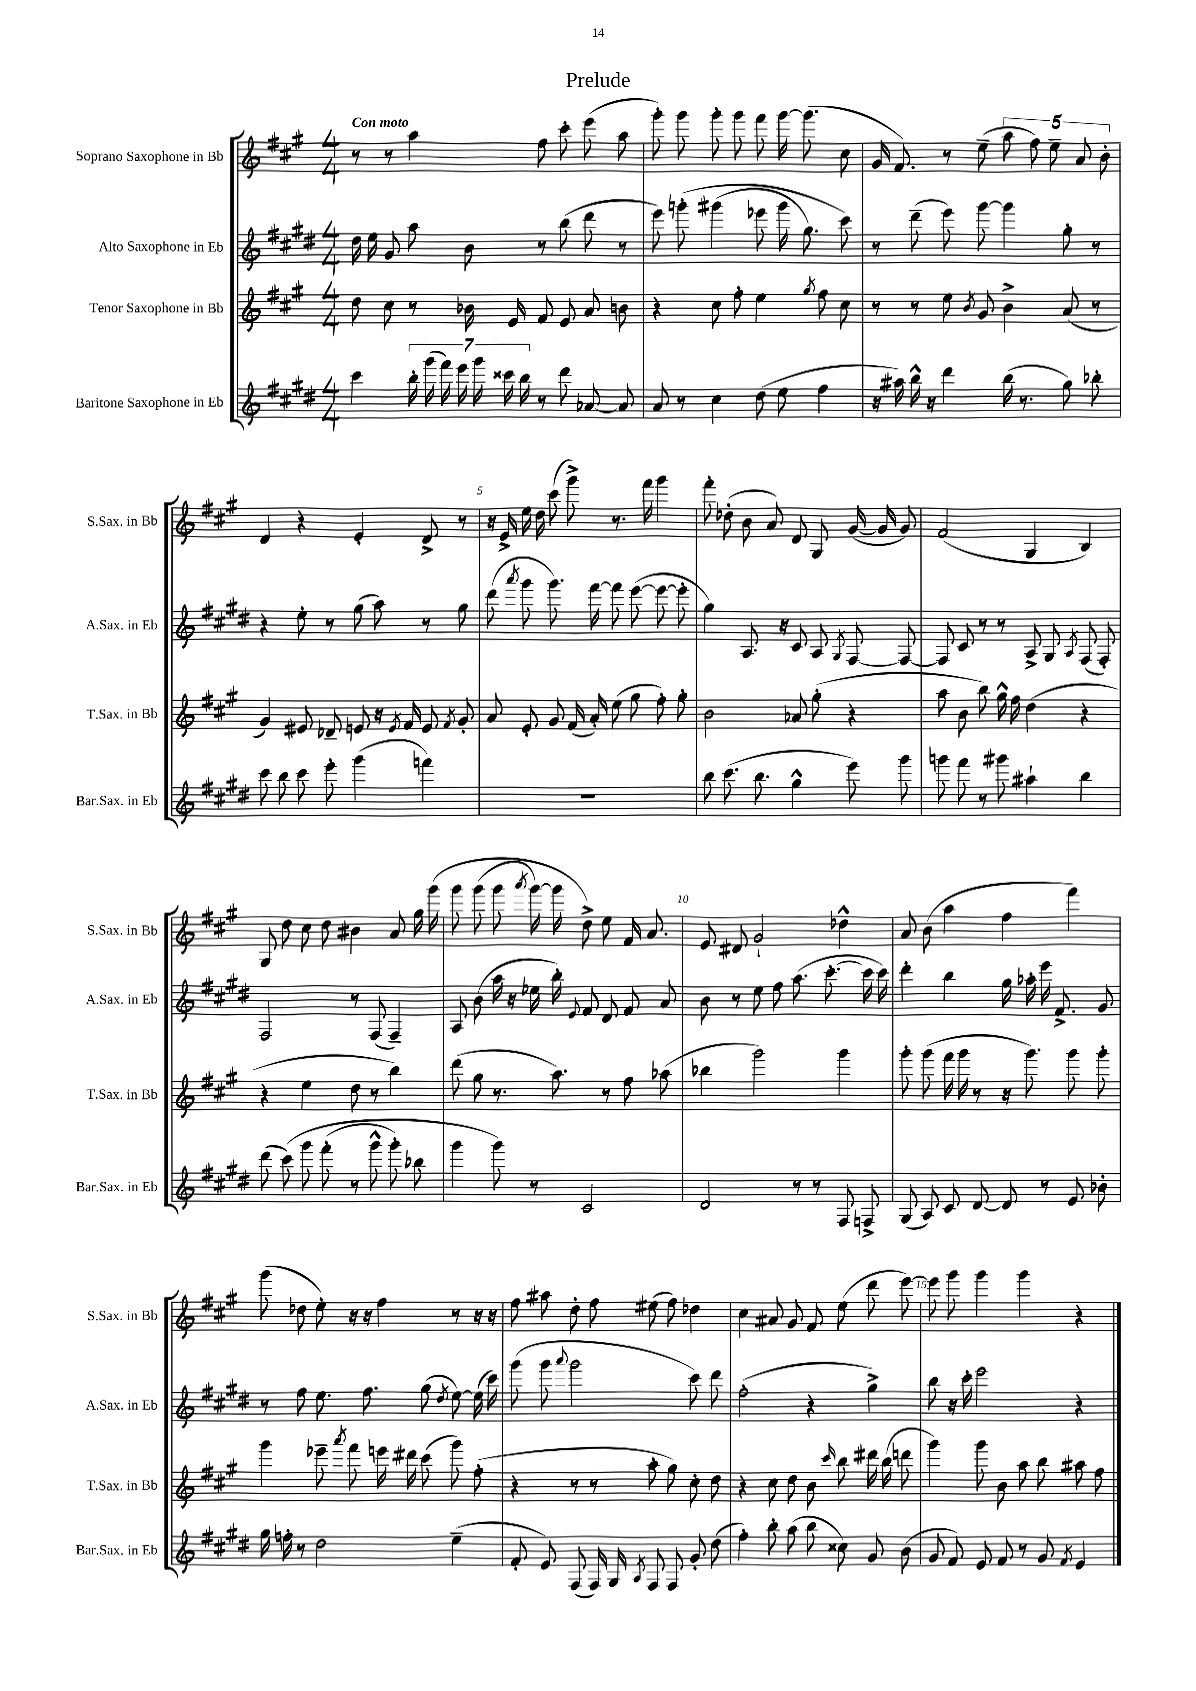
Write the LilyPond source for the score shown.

\header { title = "Prelude" }
<<
\new StaffGroup <<
\new Staff = "s0" \with { instrumentName = "Soprano Saxophone in Bb" shortInstrumentName = "S.Sax. in Bb" } {
    \clef treble \key a \major \numericTimeSignature \time 4/4 \tempo "Con moto"
    \autoBeamOff r8 r8 a''4 fis''8 cis'''8-. e'''8( a''8 |
    gis'''8-.) gis'''8 gis'''8-. gis'''8 fis'''8 gis'''16~ gis'''8.( cis''8 |
    gis'16 fis'8.) r8 e''8--( \tuplet 5/4 { a''8 fis''8) e''8-- a'8 b'8-. } |
    d'4 r4 e'4-. d'8-> r8 |
    r16 e'16-> e''16 d''16 cis'''8( gis'''8->) r8. fis'''16 gis'''4 |
    fis'''8-. des''8-.( b'8 a'8) d'8 gis8 gis'16~( gis'16 gis'8) |
    fis'2( gis4 b4) |
    gis8 d''8 cis''8 d''8 bis'4 a'8 gis''16 gis'''16\( |
    gis'''8 gis'''8( gis'''8 \acciaccatura { a'''8 } gis'''16~) gis'''16 d''8->\) e''8 fis'16 a'8. |
    e'8 dis'8 gis'2-! des''4-^ |
    a'8 b'8( a''4 fis''4 fis'''4) |
    gis'''8( des''8 e''8-.) r16 r16 fis''4 r8 r16 r16 |
    fis''8 ais''8 d''8-. fis''8 eis''8( fis''8) des''4 |
    cis''4 ais'8 gis'8 fis'8 e''8( d'''8 e'''8~) |
    e'''8 gis'''8 gis'''4 gis'''4 r4 \bar "|." |
}
\new Staff = "s1" \with { instrumentName = "Alto Saxophone in Eb" shortInstrumentName = "A.Sax. in Eb" } {
    \clef treble \key e \major \numericTimeSignature \time 4/4
    \autoBeamOff dis''16 e''16 gis'8 a''8 b'8 r8 b''8( dis'''8 r8 |
    e'''8) g'''8-.\( gis'''4( ees'''8 gis'''16 gis''8.) cis'''8\) |
    r8 dis'''8--( e'''8) gis'''8~ gis'''4 gis''8-. r8 |
    r4 e''8-. r8 gis''8( a''8) r8 gis''8 |
    dis'''8( \acciaccatura { a'''8 } gis'''8 gis'''8.) fis'''16~ fis'''8 e'''8~( e'''8~ e'''8-. |
    gis''4) a8. r16 cis'8 a8 \acciaccatura { gis8 } fis8~ fis8~ |
    fis8 cis'8 r8 r8 a8-> gis8 \acciaccatura { a8 } fis8( fis8-.) |
    fis2 r8 fis8( fis4--) |
    a8 b'8( a''16 r16 ees''16 b''16-.) \appoggiatura { e'8 } fis'8 dis'8 fis'8 a'8 |
    b'8 r8 e''8 fis''8 a''8.( cis'''8.~-. cis'''16 cis'''16) |
    dis'''4-. b''4 gis''16 aes''16-. e'''16 fis'8.-> gis'8 |
    r8 fis''8 e''8. fis''8. gis''8( \acciaccatura { dis''8 } e''8~) e''16( cis'''16) |
    gis'''8( gis'''8 \appoggiatura { a'''8 } gis'''2 cis'''8) dis'''8 |
    fis''2-.( r4 gis''4->) |
    b''8 r16 cis'''16-. e'''2 r4 \bar "|." |
}
\new Staff = "s2" \with { instrumentName = "Tenor Saxophone in Bb" shortInstrumentName = "T.Sax. in Bb" } {
    \clef treble \key a \major \numericTimeSignature \time 4/4
    \autoBeamOff d''8 cis''8 r8 bes'16 e'16 fis'8 e'8 a'8 b'8 |
    r4 cis''8 fis''8-. e''4 \acciaccatura { gis''8 } fis''8 cis''8 |
    r8 r8 e''8 \acciaccatura { b'8 } gis'8 b'4-> a'8( r8 |
    gis'4) eis'8 des'8-- e'8 r16 \acciaccatura { e'8 } fis'16 e'8 \acciaccatura { fis'8 } gis'8-. |
    a'8 e'8-. gis'8 fis'16( a'16-.) e''8( gis''8 fis''8-.) gis''8-. |
    b'2 aes'8 gis''8-.( r4 |
    a''8 b'8 b''8) gis''16-^ fis''16 d''4( r4 |
    r4 e''4 d''8 r8 b''4) |
    d'''8( gis''8 r8. a''8.) r8 fis''8 aes''8( |
    bes''4 gis'''2) gis'''4 |
    gis'''8-. gis'''8( fis'''16 gis'''16 r8 r16 gis'''8.) gis'''8 gis'''8-. |
    gis'''4 ees'''8-- \acciaccatura { a'''8 } fis'''8 e'''16 dis'''16 cis'''8( gis'''8) fis''8-.( |
    r4 r8 r8 a''8-. gis''8) cis''8-. d''8 |
    r4 cis''8 d''8 b'8 \grace { cis'''16 } b''8 dis'''16 b''16( d'''8 |
    gis'''4) gis'''8 b'8 a''8 b''8 ais''8 fis''8 \bar "|." |
}
\new Staff = "s3" \with { instrumentName = "Baritone Saxophone in Eb" shortInstrumentName = "Bar.Sax. in Eb" } {
    \clef treble \key e \major \numericTimeSignature \time 4/4
    \autoBeamOff cis'''4 \tuplet 7/4 { b''16-. gis'''16( fis'''16) e'''16 gis'''16 cisis'''16 b''16 } r8 dis'''8 aes'8~ aes'8 |
    a'8 r8 cis''4 dis''8( e''8 fis''4 |
    r16 ais''16) b''16-^ r16 dis'''4 b''16( r8. gis''8) bes''8-. |
    cis'''8 b''8 cis'''8 e'''8-. gis'''4( f'''4) |
    R1 |
    b''8 cis'''8.( b''8. gis''4-^ e'''8) gis'''8 |
    g'''8 fis'''8 r8 gis'''8 ais''4-! b''4 |
    dis'''8( cis'''8)\( gis'''8 fis'''8-.( r8 gis'''8-^ gis'''8-.) bes''8 |
    gis'''4 gis'''8\) r8 cis'2 |
    dis'2 r8 r8 fis8 f8-> |
    gis8( a8) cis'8 dis'8~ dis'8 r8 e'8 bes'8-. |
    gis''16 f''16-. r8 dis''2 e''4--( |
    fis'8-. e'8) fis8( fis16) gis16 \acciaccatura { a8 } fis8 fis8 gis'8-. dis''8( |
    fis''4-.) b''8-. a''8( b''8 cisis''8) gis'8 b'8( |
    gis'8 fis'8) e'8 fis'8 r8 gis'8 \acciaccatura { fis'8 } e'4 \bar "|." |
}
>>
>>
\layout { \context { \Score \override BarNumber.break-visibility = ##(#f #t #t) barNumberVisibility = #(every-nth-bar-number-visible 5) } }
